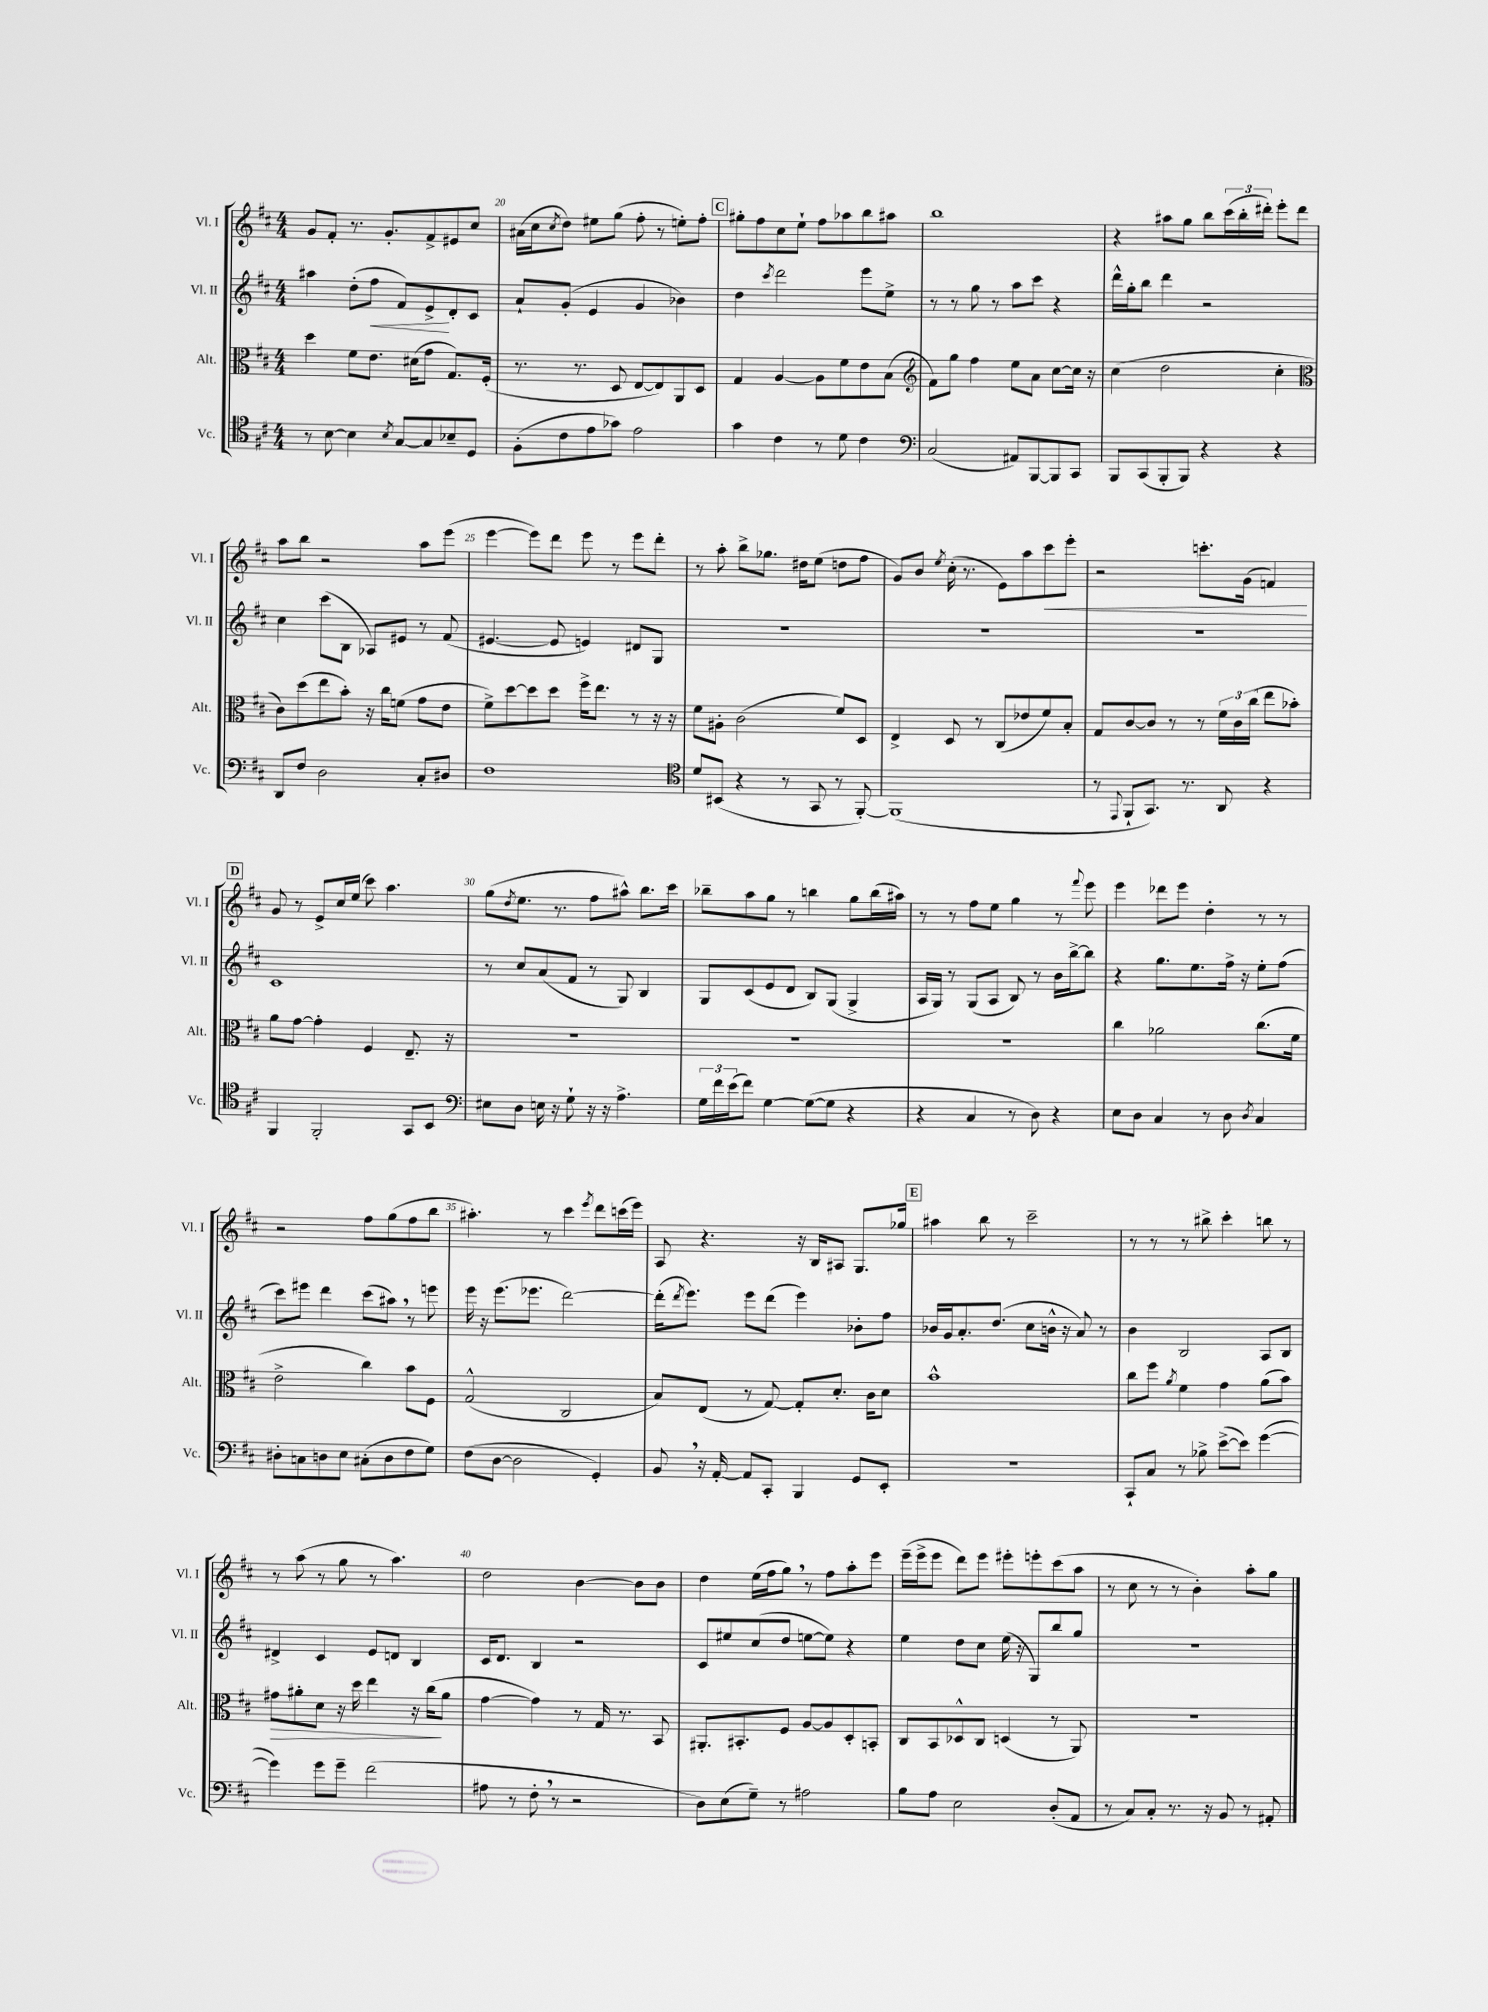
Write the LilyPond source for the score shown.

<<
\new StaffGroup <<
\new Staff = "s0" \with { instrumentName = "Vl. I" shortInstrumentName = "Vl. I" } {
    \clef treble \key d \major \numericTimeSignature \time 4/4
    g'8 fis'8-. r8. g'8.-. fis'8-> eis'8 cis''8 |
    ais'16( cis''16 \acciaccatura { cis''8 } d''8) eis''8 g''8( fis''8-. r8 e''8-.) fis''8-. |
    \mark \markup { \box "C" } gis''8-. fis''8 cis''8 e''8-! fis''8 aes''8 b''8 ais''8 |
    b''1 |
    r4 ais''8 g''8 b''8 \tuplet 3/2 { cis'''16( b''16-. dis'''16-.) } e'''8-. dis'''8 |
    a''8 b''8 r2 a''8 e'''8( |
    e'''4~ e'''8) d'''8 e'''8 r8 e'''8 d'''8-. |
    r8 a''8-. b''8-> ges''8. dis''16 e''8( d''8 fis''8 |
    g'8) b'8 \acciaccatura { e''8 } cis''16-.( r8. e'8) a''8 cis'''8\< e'''8-. |
    r2 c'''8.-. g'16( f'4\!) |
    \mark \markup { \box "D" } g'8 r8 e'8-> cis''16 e''16( cis'''8) a''4. |
    g''8( \acciaccatura { d''8 } e''8. r8. fis''8 ais''8-^) b''8. cis'''16 |
    bes''8-- a''8 g''8 r8 b''4 g''8 b''16( ais''16) |
    r8 r8 fis''8 e''8 g''4 r8 \appoggiatura { fis'''8 } e'''8 |
    e'''4 des'''8 e'''8 d''4-. r8 r8 |
    r2 fis''8 g''8( fis''8 b''8 |
    ais''4.-.) r8 cis'''4 \acciaccatura { e'''8 } d'''8 c'''16( e'''16) |
    a8 r4. r16 b16 ais8 g8. ges''16 |
    \mark \markup { \box "E" } ais''4 b''8 r8 cis'''2-- |
    r8 r8 r8 bis''8-> cis'''4-. b''8 r8 |
    r8 a''8( r8 g''8 r8 a''4.) |
    d''2 b'4~ b'8 b'8 |
    d''4 e''16( fis''16 g''8) \breathe r8 fis''8 a''8-. e'''8 |
    e'''16--( e'''16-> e'''8 d'''8) e'''8 eis'''8-. e'''8-. cis'''8( a''8 |
    r8 cis''8 r8 r8 b'4-.) a''8-. g''8 \bar "|." |
}
\new Staff = "s1" \with { instrumentName = "Vl. II" shortInstrumentName = "Vl. II" } {
    \clef treble \key d \major \numericTimeSignature \time 4/4
    ais''4 d''8-.( fis''8\< fis'8) e'8->\! d'8-. cis'8 |
    a'8-! g'8-.( e'4 g'4 bes'4) |
    \mark \markup { \box "C" } d''4 \acciaccatura { cis'''8 } d'''2 e'''8 e''8-> |
    r8 r8 g''8 r8 a''8 cis'''8 r4 |
    d'''16-^ g''16-. b''8 d'''4 r2 |
    cis''4 cis'''8( b8 aes8) eis'8 r8 fis'8( |
    eis'4.~ eis'8 e'4) dis'8 g8 |
    R1 |
    R1 |
    R1 |
    \mark \markup { \box "D" } cis'1 |
    r8 cis''8 a'8( fis'8 r8 g8) b4 |
    g8 cis'8( e'8 d'8 b8) g8( g4-> |
    a16 g16) r8 g8( a8 b8) r8 b'16 b''16~-> b''8 |
    r4 g''8. e''8. fis''16-> r16 e''8-. fis''8( |
    cis'''8) eis'''8 d'''4 cis'''8( ais''8) \breathe r8 e'''8 |
    e'''16 r16 e'''8.( ees'''8. d'''2~) |
    d'''16-.( \acciaccatura { d'''8 } e'''8.) e'''8 d'''8( e'''4) bes'8-. fis''8 |
    \mark \markup { \box "E" } bes'16 g'16 a'8.-. d''8.( cis''8 b'16-^ r16 a'8) r8 |
    b'4 b2 a8 b8 |
    dis'4-> cis'4 e'8 d'8 b4 |
    cis'16 d'8. b4 r2 |
    cis'8 eis''8 cis''8( d''8 e''8~ e''8) r4 |
    e''4 d''8 cis''8 e''16( r16 g8) b''8 g''8 |
    R1 \bar "|." |
}
\new Staff = "s2" \with { instrumentName = "Alt." shortInstrumentName = "Alt." } {
    \clef alto \key d \major \numericTimeSignature \time 4/4
    d''4 fis'8 e'8. dis'16( g'8 g8.) fis16-.( |
    r8. r8. d8 e8~ e8) a,8 d8 |
    \mark \markup { \box "C" } g4 a4~ a8 fis'8 e'8 b8( |
    \clef treble fis'8) g''8 fis''4 e''8 a'8 cis''8~ cis''16 r16 |
    cis''4( d''2 cis''4-. |
    \clef alto cis'8) d''8( e''8 b'8-.) r16 cis''16 f'8( g'8 e'8 |
    fis'8->) d''8~ d''8 d''8 fis''16-> e''8. r8 r16 r16 |
    fis'8 ais8-. cis'2( fis'8) d8 |
    e4-> d8 r8 cis8( ees'8 fis'8) b8-. |
    g8 cis'8~ cis'8 r8 r8 \tuplet 3/2 { fis'16 cis'16 cis''16( } e''8 bes'8-.) |
    \mark \markup { \box "D" } a'8 g'8~ g'4-. fis4 e8.-- r16 |
    R1 |
    R1 |
    R1 |
    cis''4 aes'2 cis''8.( fis'16 |
    e'2-> cis''4) b'8 fis8 |
    g2-^( cis2 |
    b8) e8( r8 g8~) g8-. d'8.-. cis'16 d'8 |
    \mark \markup { \box "E" } b'1-^ |
    cis''8 fis''8 \acciaccatura { a'8 } fis'4 g'4 a'8( b'8) |
    gis'8\> ais'8-. d'8 r16 d''16 e''4 r16 cis''16\!( ais'8 |
    g'4~ g'4) r8 g16 r8. b,8 |
    ais,8.-. bis,8.-. fis8 a8~ a8 d8-. b,8-. |
    cis8 b,8 des8-^ cis8 d4( r8 a,8) |
    R1 \bar "|." |
}
\new Staff = "s3" \with { instrumentName = "Vc." shortInstrumentName = "Vc." } {
    \clef tenor \key d \major \numericTimeSignature \time 4/4
    r8 b8~ b4 \acciaccatura { b8 } g8~ g8 bes8-- d8 |
    fis8-.( cis'8 e'8 ges'8) e'2 |
    \mark \markup { \box "C" } g'4 cis'4 r8 d'8 cis'4 |
    \clef bass cis2( ais,8) b,,8~ b,,8 cis,8 |
    b,,8 cis,8( b,,8-. b,,8) r4 r4 |
    d,8 fis8 d2 cis8-. dis8 |
    fis1 |
    \clef tenor d'8 bis,8( r4 r8 g,8 r8 fis,8~-.) |
    fis,1( |
    r8 \appoggiatura { e,8 } fis,8-! g,8.) r8. a,8 r4 |
    \mark \markup { \box "D" } fis,4 fis,2-. g,8 b,8 |
    \clef bass eis8 d8 e16 r16 g8-! r16 r16 a4.-> |
    \tuplet 3/2 { g16 fis'16 e'16( } fis'8) g4~ g8~( g8 r4 |
    r4 cis4 r8 d8) r4 |
    e8 d8 cis4 r8 d8 \acciaccatura { d8 } cis4 |
    dis8-. c8 d8 e8 cis8-.( d8 fis8 g8) |
    fis8( d8~ d2 g,4-.) |
    b,8 \breathe r16 a,16~-. a,8 cis,8-. b,,4 g,8 e,8-. |
    \mark \markup { \box "E" } r1 |
    cis,8-! cis8 r8 bes8-> e'8~->( e'8) g'4~( |
    g'4) g'8 g'8-- fis'2( |
    ais8 r8 fis8-. \breathe r8 r2 |
    d8) e8( g8--) r8 ais2 |
    b8 a8 e2 d8-.( a,8 |
    r8 cis8) cis8-. r8. r16 b,8 r8 ais,8-. \bar "|." |
}
>>
>>
\layout { \context { \Score currentBarNumber = #19 \override BarNumber.break-visibility = ##(#f #t #t) barNumberVisibility = #(every-nth-bar-number-visible 5) } }
